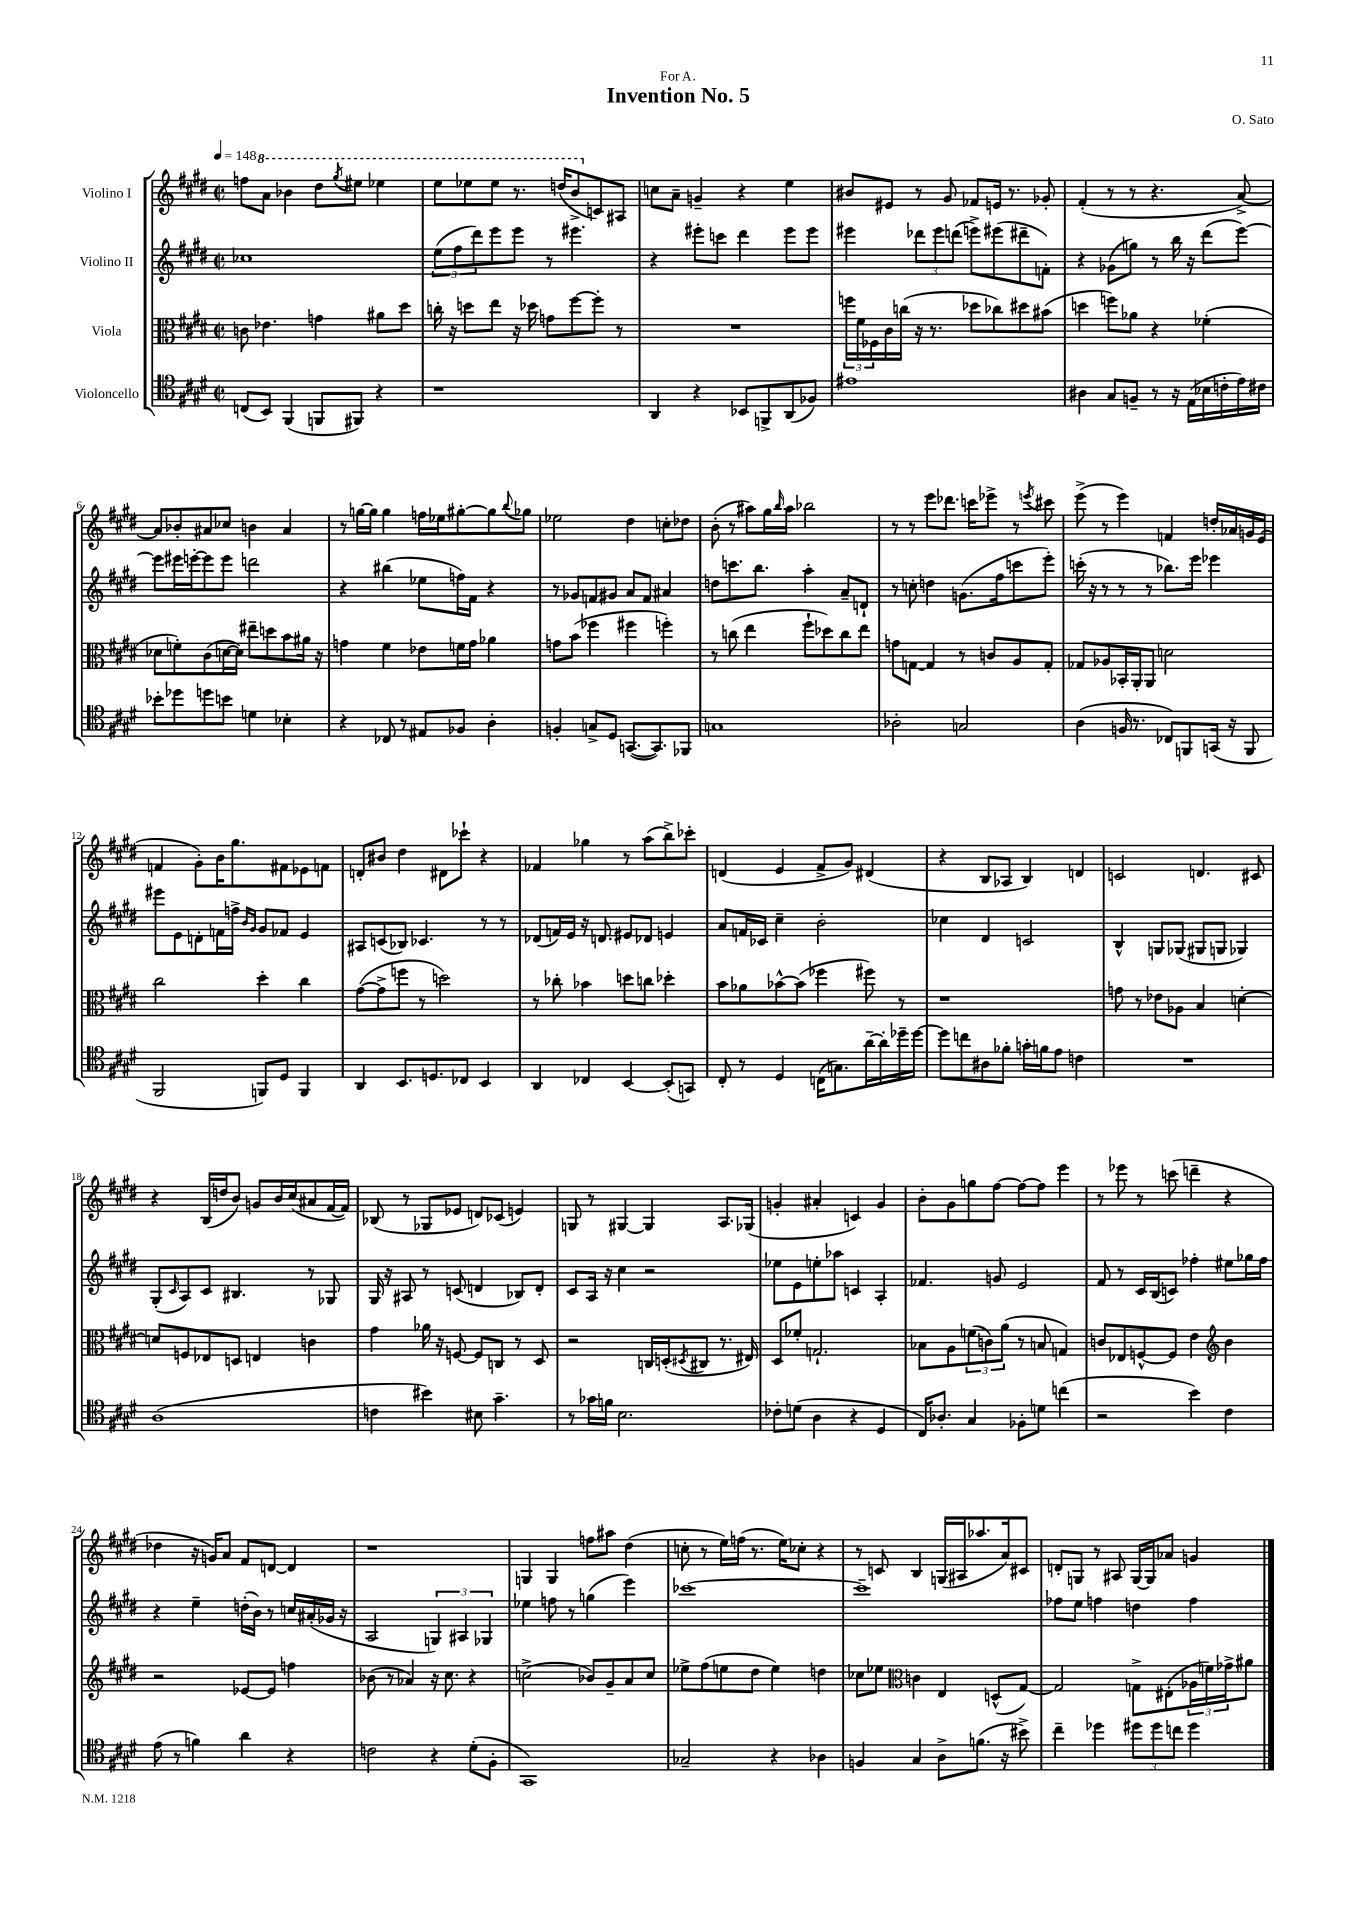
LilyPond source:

\header { title = "Invention No. 5" composer = "O. Sato" dedication = "For A." }
<<
\new StaffGroup <<
\new Staff = "s0" \with { instrumentName = "Violino I" } {
    \clef treble \key e \major \defaultTimeSignature \time 2/2 \tempo 4 = 148
    f''8 \ottava #1 a''8 bes''4 dis'''8 \acciaccatura { gis'''8 } eis'''8 ees'''4 |
    e'''8 ees'''8 ees'''8 r8. d'''16( b''8-> \ottava #0 c'8) ais8 |
    c''8 a'8-- g'4-- r4 e''4 |
    bis'8 eis'8 r8 gis'8 fes'8 e'16 r8. ges'8-. |
    fis'4-.( r8 r8 r4. a'8~->) |
    a'8 bes'8-. ais'8 ces''8 b'4 ais'4 |
    r8 g''16~ g''16 g''4 f''16 ees''16 gis''8~-. gis''8 \appoggiatura { b''8 } ges''8 |
    ees''2 dis''4 c''8-. des''8 |
    b'8-.( r8 ais''8) gis''16 \grace { b''16 } ais''16 bes''2 |
    r8 r8 e'''8 des'''8. c'''16 ees'''8-> r8 \acciaccatura { e'''8 } cis'''8 |
    e'''8->( r8 e'''4) f'4 d''16-. aes'16 g'16 e'16( |
    f'4 gis'8-.) b'16 gis''8. fis'8 ees'8 f'8 |
    d'8-. bis'8 dis''4 dis'8 ces'''8-! r4 |
    fes'4 ges''4 r8 a''8( b''8->) ces'''8-. |
    d'4( e'4 fis'8-> gis'8) dis'4( |
    r4 b8 aes8 b4) d'4 |
    c'2 d'4. cis'8 |
    r4 b16( d''16 b'8) g'8 b'16 cis''16( ais'8 fis'16~ fis'16) |
    bes8( r8 ges8 ees'8 d'8) ces'8( e'4) |
    g8 r8 gis4~ gis4 a8. ges16( |
    g'4-. ais'4-. c'4) g'4 |
    b'8-. gis'8 g''8 fis''8~ fis''8~ fis''8 e'''4 |
    r8 ees'''8 r8 c'''8( d'''4-- r4 |
    des''4 r16 g'16) a'8 fis'8 d'8~ d'4 |
    r1 |
    g4 g4 f''8 ais''8 dis''4( |
    c''8-. r8 e''16) f''16( r8. e''16) ces''8-. r4 |
    r8 c'8 b4 g16( ais16 aes''8. a'16) cis'8 |
    d'8-. g8 r8 ais8 g16~ g16 aes'8 g'4 \bar "|." |
}
\new Staff = "s1" \with { instrumentName = "Violino II" } {
    \clef treble \key e \major \defaultTimeSignature \time 2/2
    ces''1 |
    \tuplet 3/2 { e''8( fis''8 dis'''8) } e'''8 e'''8 r8 eis'''4. |
    r4 eis'''8-. c'''8 dis'''4 eis'''8 eis'''8 |
    eis'''4 \tuplet 3/2 { des'''8 eis'''8 d'''8( } e'''8->) eis'''8( dis'''8-- f'8-.) |
    r4 ges'8( g''8) r8 b''16 r16 dis'''8( e'''8~) |
    e'''8 eis'''16 e'''16~-. e'''8 e'''8 d'''2 |
    r4 bis''4( ees''8 f''16) fis'16 r4 |
    r8 ges'8 f'8 gis'8 a'8 f'8 ais'4 |
    d''8 c'''8. b''8. a''4-. a'8-- d'8-! |
    r8 c''8-. d''4 g'8.( fis''16 c'''8 e'''8-.) |
    c'''16-.( r16 r8 r8 r8 bes''8.) e'''16 ees'''4 |
    eis'''8 e'8 d'8-. f'16 f''16-> \grace { b'16 gis'16 } gis'8 fes'8 e'4 |
    ais8 c'8( bes8) ces'4. r8 r8 |
    des'8( f'16) e'16 r16 d'8. eis'8 des'8 e'4 |
    a'8 f'16 ces'16 cis''4-- b'2-. |
    ces''4 dis'4 c'2 |
    b4-^ g8 ges8( gis8 g8 ges4) |
    gis8-.( \grace { cis'16 } a8) cis'8 bis4. r8 ges8 |
    gis16 r16 ais8 r8 c'8( d'4 bes8) d'8-. |
    cis'8 a16 r16 cis''4 r2 |
    ees''8 e'8 e''8-. aes''8 c'4 a4-. |
    fes'4. g'8 e'2 |
    fis'8 r8 cis'16 b16( c'8) fes''4-. eis''8 ges''16 fes''16 |
    r4 e''4-- d''16-.( b'16) r8 c''16 ais'16-.( ges'16 r16 |
    a2 \tuplet 3/2 { g4) ais4 ges4 } |
    ees''4 f''8 r8 g''4( e'''4) |
    ces'''1~ |
    ces'''1-- |
    fes''8 e''8 f''4 d''4 f''4 \bar "|." |
}
\new Staff = "s2" \with { instrumentName = "Viola" } {
    \clef alto \key e \major \defaultTimeSignature \time 2/2
    c'8 ees'4. g'4 ais'8 dis''8 |
    c''16-. r16 d''8 e''8 r16 des''16 g'8 fis''8~ fis''8-. r8 |
    R1 |
    \tuplet 3/2 { f''16 fis'16 fes16 } cis'16 c''16( r16 r8. des''8 ces''8) dis''8 bis'8( |
    d''4 f''8) aes'8 r4 fes'4-.( |
    des'8 f'8-.) cis'8( d'16~ d'16) eis''8-- d''8 b'8 ais'16 r16 |
    g'4 fis'4 ees'8 f'16 g'16 aes'4 |
    g'8 b'8( fes''4 fis''4 f''4-.) |
    r8 c''8( e''4 fis''8-! des''8) c''8 e''8 |
    g'8 g8~ g4 r8 c'8 a8 g8-. |
    ges8 aes8 bes,16-. a,16-. a,8 d'2 |
    cis''2 dis''4-. cis''4 |
    gis'8~( gis'8-> f''8 r8 d''2) |
    r8 ces''8-. bes'4 d''8 c''8 des''4-. |
    b'8 aes'8 bes'8~-^ bes'8( fes''4 fis''8) r8 |
    r1 |
    g'8 r8 ees'8 aes8 b4 d'4~-. |
    d'8 f8 ees8 d8 e4 c'4 |
    gis'4 aes'16 r16 f8~ f8 c8 r8 dis8 |
    r2 c16 d16-.( \acciaccatura { dis8 } cis8 r8. eis16) |
    dis8 fes'8-. g2.-! |
    bes8 a8 \tuplet 3/2 { f'8( c'8) a'8( } r8 b8 g4) |
    c'8 ees8 f8~-^ f8 e'4 \clef treble b'4 |
    r2 ees'8~ ees'8 f''4 |
    bes'8( r8 aes'4) r16 cis''8. r4 |
    c''2->( bes'8) gis'8-- a'8 c''8 |
    ees''8-> fis''8( e''8 dis''8 e''4) d''4 |
    ces''8 ees''8 \clef alto c'4 e4 d8-^( gis8~) |
    gis2 g8-> eis8-.( \tuplet 3/2 { aes16 f'16) ges'16-> } ais'8 \bar "|." |
}
\new Staff = "s3" \with { instrumentName = "Violoncello" } {
    \clef tenor \key e \major \defaultTimeSignature \time 2/2
    c8( b,8) fis,4( f,8 fis,8) r4 |
    r1 |
    a,4 r4 bes,8 f,8-> a,8( fes8) |
    eis'1 |
    ais4 gis8 f8-- r8 r16 e16( bes16 c'16-. e'16) cis'16 |
    bes'8-. des''8 d''8 b'8 d'4 bes4-. |
    r4 ces8 r8 eis8 fes8 a4-. |
    f4-. g8-> dis8 g,8.~( g,8.) fes,8 |
    g1 |
    aes2-. g2 |
    a4( f16 r8. ces8) f,8 g,16( r16 f,8 |
    fis,2 f,8) dis8 f,4 |
    a,4 b,8. d8. ces8 b,4 |
    a,4 ces4 b,4~ b,8-.( g,8) |
    cis8-. r8 dis4 c16( g8.) a'16~-- a'16-. des''16-- des''16~ |
    des''8 c''8 ais8 fes'8-. g'16-. f'16 e'8 c'4 |
    R1 |
    a1( |
    c'4 bis'4) bis8 gis'4.-- |
    r8 ges'16 f'16 b2. |
    ces'8-. d'8( a4 r4 dis4 |
    cis16) aes8.-. gis4 fes8-. d'8 c''4( |
    r2 b'4) cis'4 |
    e'8( r8 f'4) a'4 r4 |
    c'2 r4 dis'8-.( fis8-. |
    gis,1) |
    ges2-- r4 aes4 |
    f4 gis4 a8-> f'8.( r16 bis'8->) |
    cis''4-- des''4 \tuplet 3/2 { dis''8 dis''8 c''8 } dis''4 \bar "|." |
}
>>
>>
